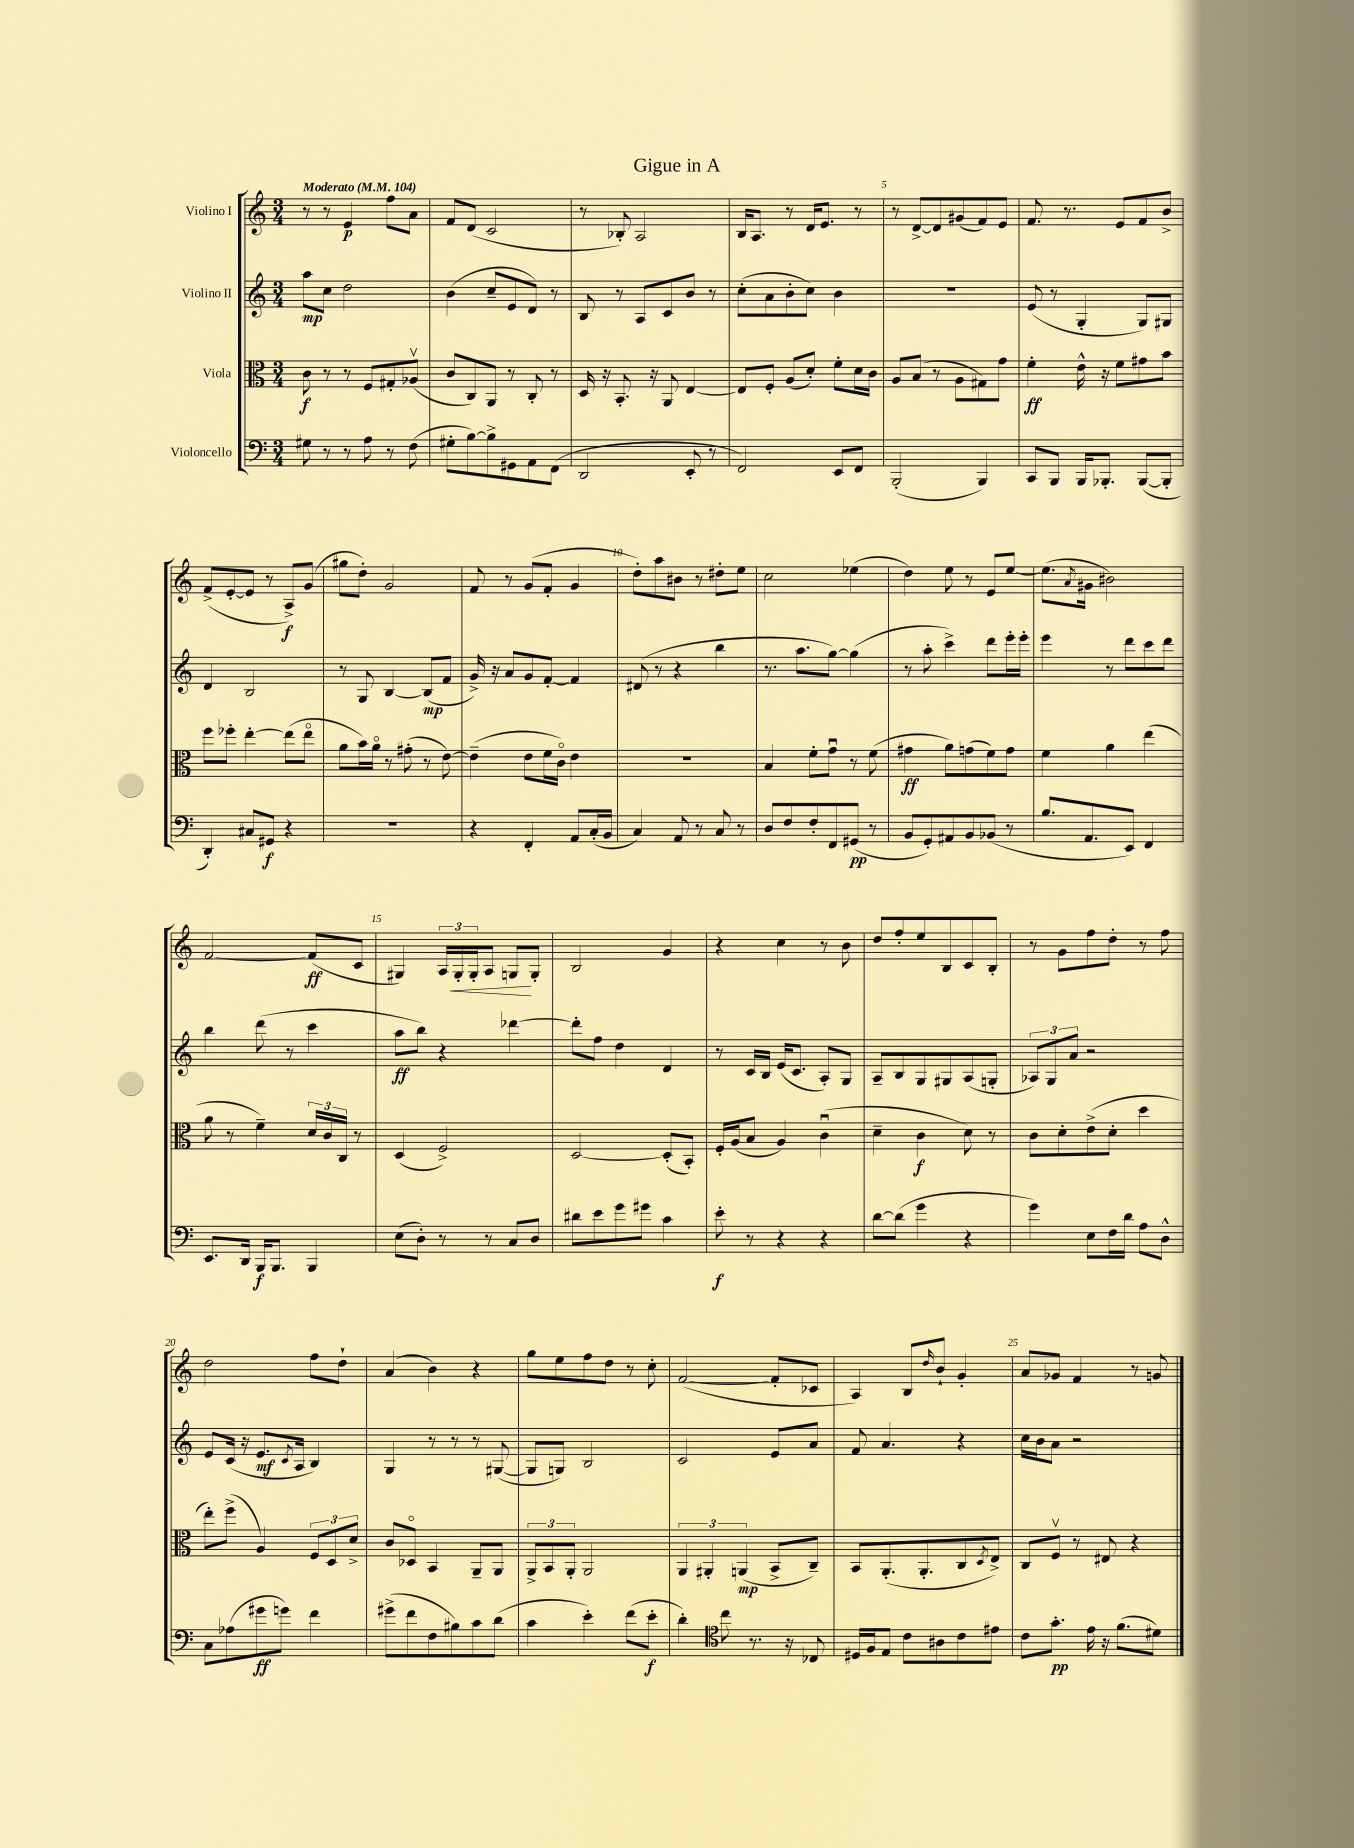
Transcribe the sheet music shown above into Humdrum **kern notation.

**kern	**dynam	**kern	**dynam	**kern	**dynam	**kern	**dynam
*part4	*part4	*part3	*part3	*part2	*part2	*part1	*part1
*staff4	*staff4	*staff3	*staff3	*staff2	*staff2	*staff1	*staff1
*I"Violoncello	*	*I"Viola	*	*I"Violino II	*	*I"Violino I	*
*clefF4	*	*clefC3	*	*clefG2	*	*clefG2	*
*k[]	*	*k[]	*	*k[]	*	*k[]	*
*M3/4	*	*M3/4	*	*M3/4	*	*M3/4	*
*MM104	*	*MM104	*	*MM104	*	*MM104	*
=1	=1	=1	=1	=1	=1	=1	=1
!	!	!	!	!	!	!LO:TX:a:B:t=Moderato	!
8G#X\	.	8c\	f	8aa\L	mp	8r	.
8r	.	8r	.	8cc\J	.	8r	.
8r	.	8r	.	2dd\	.	4e/	p
8A\	.	8F/L	.	.	.	.	.
8r	.	8G#X'/	.	.	.	8ff\L	.
(8F\	.	(8A-Xv/J	.	.	.	8a\J	.
=2	=2	=2	=2	=2	=2	=2	=2
8G#X'\L	.	8c/L	.	(4b\	.	8f/L	.
[8B\)	.	8C/)	.	.	.	(8d/J	.
8B^\]	.	8AA/J	.	8cc~/L	.	2c/	.
8GG#X\	.	8r	.	8e/	.	.	.
8AA\	.	8C'/	.	8d/J)	.	.	.
(8FF\J	.	8r	.	8r	.	.	.
=3	=3	=3	=3	=3	=3	=3	=3
2DD/	.	16D/	.	8B/	.	8r	.
.	.	16r	.	.	.	.	.
.	.	8.BB'/	.	8r	.	8B-X'/)	.
.	.	.	.	8A/L	.	2A/	.
.	.	16r	.	.	.	.	.
.	.	8AA/	.	8c/	.	.	.
8EE'/	.	[4E/	.	8b/J	.	.	.
8r	.	.	.	8r	.	.	.
=4	=4	=4	=4	=4	=4	=4	=4
2FF/)	.	8E/L]	.	(8cc'\L	.	16B/KL	.
.	.	.	.	.	.	8.A/J	.
.	.	8F'/J	.	8a\	.	.	.
.	.	(8A/L	.	8b'\	.	8r	.
.	.	8d'/J)	.	8cc\J)	.	16d/KL	.
.	.	.	.	.	.	8.e/J	.
8EE/L	.	8f'\L	.	4b\	.	.	.
8FF/J	.	16d\L	.	.	.	8r	.
.	.	16c\JJ	.	.	.	.	.
=5	=5	=5	=5	=5	=5	=5	=5
(2BBB'/	.	8A/L	.	2.r	.	8r	.
.	.	(8B/J	.	.	.	[8d^/L	.
.	.	8r	.	.	.	8d/]	.
.	.	8A\L	.	.	.	(8g#X/	.
4BBB/)	.	8G#X\)	.	.	.	8f/)	.
.	.	8g\J	.	.	.	8e/J	.
=6	=6	=6	=6	=6	=6	=6	=6
8CC/L	.	4f'\	ff	(8e/	.	8.f/	.
8BBB/J	.	.	.	8r	.	.	.
.	.	.	.	.	.	8.r	.
16BBB/KL	.	16e^^\	.	4G'/	.	.	.
8.BBB-X'/J	.	16r	.	.	.	.	.
.	.	8f\L	.	.	.	8e/L	.
([8BBB-/L	.	8g#X\	.	8G/L)	.	8f/	.
8BBB-'/J]	.	8b\J	.	8G#X/J	.	8b^/J	.
!!LO:LB:g=z
=7	=7	=7	=7	=7	=7	=7	=7
4DD'/)	.	8ff\L	.	4d/	.	(8f^/L	.
.	.	8ff-X'\J	.	.	.	[8e'/	.
8C#X/L	.	[4ee'\	.	2B/	.	8e/J]	.
8GG#X/J	f	.	.	.	.	8r	.
4r	.	(8ee\L]	.	.	.	8A^/L)	f
.	.	8ee\J	.	.	.	(8g/J	.
=8	=8	=8	=8	=8	=8	=8	=8
2.r	.	8a\L	.	8r	.	8gg#X\L	.
.	.	16b\L)	.	8G/	.	8dd'\J)	.
.	.	16a\JJ	.	.	.	.	.
.	.	8r	.	[4B/	.	2g/	.
.	.	(8g#X'\	.	.	.	.	.
.	.	8r	.	(8B/L]	mp	.	.
.	.	[8e\)	.	8f/J	.	.	.
=9	=9	=9	=9	=9	=9	=9	=9
4r	.	(4e~\]	.	16g^/)	.	8f/	.
.	.	.	.	16r	.	.	.
.	.	.	.	8a/L	.	8r	.
4FF'/	.	8e\L	.	8g/	.	(8g/L	.
.	.	16f\L	.	[8f'/J	.	8f'/J	.
.	.	16c\JJ)	.	.	.	.	.
8AA/L	.	4e\	.	4f/]	.	4g/	.
(16C'/L	.	.	.	.	.	.	.
16BB/JJ	.	.	.	.	.	.	.
=10	=10	=10	=10	=10	=10	=10	=10
4C/)	.	2.r	.	(8d#X/	.	8dd'\L)	.
.	.	.	.	8r	.	8aa\	.
8AA/	.	.	.	4r	.	8b#X\J	.
8r	.	.	.	.	.	8r	.
8C/	.	.	.	4bb\	.	8dd#X'\L	.
8r	.	.	.	.	.	8ee\J	.
=11	=11	=11	=11	=11	=11	=11	=11
8D/L	.	4B/	.	8.r	.	2cc\	.
8F/	.	.	.	.	.	.	.
.	.	.	.	8.aa\L	.	.	.
8F'/	.	8f'\L	.	.	.	.	.
8FF/	.	8gu\J	.	[8gg\J)	.	.	.
(8GG#X/J	pp	8r	.	(4gg\]	.	(4ee-X\	.
8r	.	(8f\	.	.	.	.	.
=12	=12	=12	=12	=12	=12	=12	=12
8BB/L	.	4g#X\	ff	8r	.	4dd\)	.
8GG'/)	.	.	.	8aa'\	.	.	.
8AA#X/	.	8a\L)	.	4ccc^\)	.	8ee\	.
8BB/	.	(8gn\	.	.	.	8r	.
(8BB-X/J	.	8f\)	.	8ddd\L	.	8e/L	.
8r	.	8g\J	.	16eee'\L	.	[8ee/J	.
.	.	.	.	16eee'\JJ	.	.	.
=13	=13	=13	=13	=13	=13	=13	=13
8.B/L	.	4f\	.	4eee\	.	(8.ee\L]	.
.	.	.	.	.	.	8qa/	.
8.AA/	.	.	.	.	.	16g#X\Jk	.
.	.	4a\	.	8r	.	2b#X\)	.
8EE/J)	.	.	.	8ddd\L	.	.	.
4FF/	.	(4ee\	.	8ccc\	.	.	.
.	.	.	.	8ddd\J	.	.	.
!!LO:LB:g=z
=14	=14	=14	=14	=14	=14	=14	=14
8.EE/L	.	8a\	.	4bb\	.	[2f/	.
.	.	8r	.	.	.	.	.
16DD/Jk	.	.	.	.	.	.	.
16BBB/KL	f	4f~\)	.	(8ddd\	.	.	.
8.BBB/J	.	.	.	.	.	.	.
.	.	.	.	8r	.	.	.
4BBB/	.	24d/LL	.	4ccc\	.	(8f/L]	ff
.	.	24c/	.	.	.	.	.
.	.	24C/JJ	.	.	.	.	.
.	.	8r	.	.	.	8c/J	.
=15	=15	=15	=15	=15	=15	=15	=15
(8E\L	.	(4D/	.	8aa\L	ff	4G#X/)	.
8D'\J)	.	.	.	8bb\J)	.	.	.
8r	.	2F^/)	.	4r	.	24A/LL	.
!	!	!	!	!	!	!	!LO:HP:b
.	.	.	.	.	.	24G#'/	<
.	.	.	.	.	.	24G#'/J	.
8r	.	.	.	.	.	8A/J	.
8C/L	.	.	.	[4ddd-X\	.	8Gn/L	.
8D/J	.	.	.	.	.	8G'/J	[
=16	=16	=16	=16	=16	=16	=16	=16
8d#X\L	.	[2D/	.	8ddd-'\L]	.	2B/	.
8e\	.	.	.	8ff\J	.	.	.
8g\	.	.	.	4dd\	.	.	.
8g#X\J	.	.	.	.	.	.	.
4c\	.	(8D'/L]	.	4d/	.	4g/	.
.	.	8BB'/J)	.	.	.	.	.
=17	=17	=17	=17	=17	=17	=17	=17
8e'\	f	16F'/LL	.	8r	.	4r	.
.	.	(16A/J	.	.	.	.	.
8r	.	8B/J	.	16c/LL	.	.	.
.	.	.	.	16B/JJ	.	.	.
4r	.	4A/)	.	(16e/KL	.	4cc\	.
.	.	.	.	8.c/J	.	.	.
4r	.	(4cu\	.	8A'/L)	.	8r	.
.	.	.	.	8G/J	.	8b\	.
=18	=18	=18	=18	=18	=18	=18	=18
[8d\L	.	4d~\	.	8A~/L	.	8dd/L	.
(8d\J]	.	.	.	8B/	.	8ff'/	.
4g\	.	4c\	f	8G/	.	8ee/	.
.	.	.	.	8G#X/	.	8B/	.
4r	.	8d\)	.	(8A/	.	8c/	.
.	.	8r	.	8Gn'/J	.	8B'/J	.
=19	=19	=19	=19	=19	=19	=19	=19
4g\)	.	8c\L	.	12A-X/L)	.	8r	.
.	.	.	.	12G/	.	.	.
.	.	8d'\	.	.	.	8g\L	.
.	.	.	.	12a/J	.	.	.
8E\L	.	(8e^\	.	2r	.	8ff\	.
16F\L	.	8d'\J	.	.	.	8dd'\J	.
16d\JJ	.	.	.	.	.	.	.
8A\L	.	4dd\	.	.	.	8r	.
8D^^\J	.	.	.	.	.	8ff\	.
!!LO:LB:g=z
=20	=20	=20	=20	=20	=20	=20	=20
8C\L	.	8ee'\L)	.	8e/L	.	2dd\	.
(8A-X\	.	(8ff^\J	.	(16c/Jk	.	.	.
.	.	.	.	16r	.	.	.
8g#X\	ff	4A/)	.	8.e/L	mf	.	.
8gn\J)	.	.	.	.	.	.	.
.	.	.	.	8qc/	.	.	.
.	.	.	.	16A/Jk	.	.	.
4f\	.	12F/L	.	4B/)	.	8ff\L	.
.	.	12D/	.	.	.	.	.
.	.	.	.	.	.	8dd`\J	.
.	.	12d^/J	.	.	.	.	.
=21	=21	=21	=21	=21	=21	=21	=21
(8g#X^\L	.	8c/L	.	4G/	.	(4a/	.
8f\	.	8D-X/J	.	.	.	.	.
8F\	.	4BB/	.	8r	.	4b\)	.
8B#X\)	.	.	.	8r	.	.	.
8c\	.	8AA~/L	.	8r	.	4r	.
(8d\J	.	8AA/J	.	([8G#X/	.	.	.
=22	=22	=22	=22	=22	=22	=22	=22
4c\	.	12AA^/L	.	8G#/L]	.	8gg\L	.
.	.	12BB/	.	.	.	.	.
.	.	.	.	8Gn/J)	.	8ee\	.
.	.	12AA'/J	.	.	.	.	.
4e'\)	.	2AA/	.	2B/	.	8ff\	.
.	.	.	.	.	.	8dd\J	.
(8f\L	.	.	.	.	.	8r	.
8e'\J	f	.	.	.	.	8cc'\	.
=23	=23	=23	=23	=23	=23	=23	=23
4d'\)	.	6AA/	.	2c/	.	([2f/	.
.	.	6AA#X'/	.	.	.	.	.
*clefC4	*	*	*	*	*	*	*
8cc\	.	.	.	.	.	.	.
.	.	(6AAn/	mp	.	.	.	.
8.r	.	.	.	.	.	.	.
.	.	8BB^/L	.	8e/L	.	8f'/L]	.
16r	.	.	.	.	.	.	.
8C-X/	.	8C~/J)	.	8a/J	.	8c-X/J	.
=24	=24	=24	=24	=24	=24	=24	=24
16D#X/LL	.	8BB/L	.	8f/	.	4A/)	.
16F/J	.	.	.	.	.	.	.
8E/J	.	(8.AA'/	.	4.a/	.	.	.
8c\L	.	.	.	.	.	8B/L	.
.	.	8.AA'/	.	.	.	.	.
.	.	.	.	.	.	16qqdd/	.
8A#X\	.	.	.	.	.	8b`/J	.
8c\	.	8C/	.	4r	.	4g'/	.
.	.	8qD/	.	.	.	.	.
8e#X\J	.	8E^/J)	.	.	.	.	.
=25	=25	=25	=25	=25	=25	=25	=25
8c\L	.	8C/L	.	16cc\LL	.	8a/L	.
.	.	.	.	16b\J	.	.	.
8.g'\J	pp	8Fv/J	.	8a\J	.	8g-X/J	.
.	.	8r	.	2r	.	4f/	.
16e\	.	.	.	.	.	.	.
16r	.	8E#X/	.	.	.	.	.
(8.f\L	.	.	.	.	.	.	.
.	.	4r	.	.	.	8r	.
8d#X\J)	.	.	.	.	.	8gn/	.
==	==	==	==	==	==	==	==
*-	*-	*-	*-	*-	*-	*-	*-
